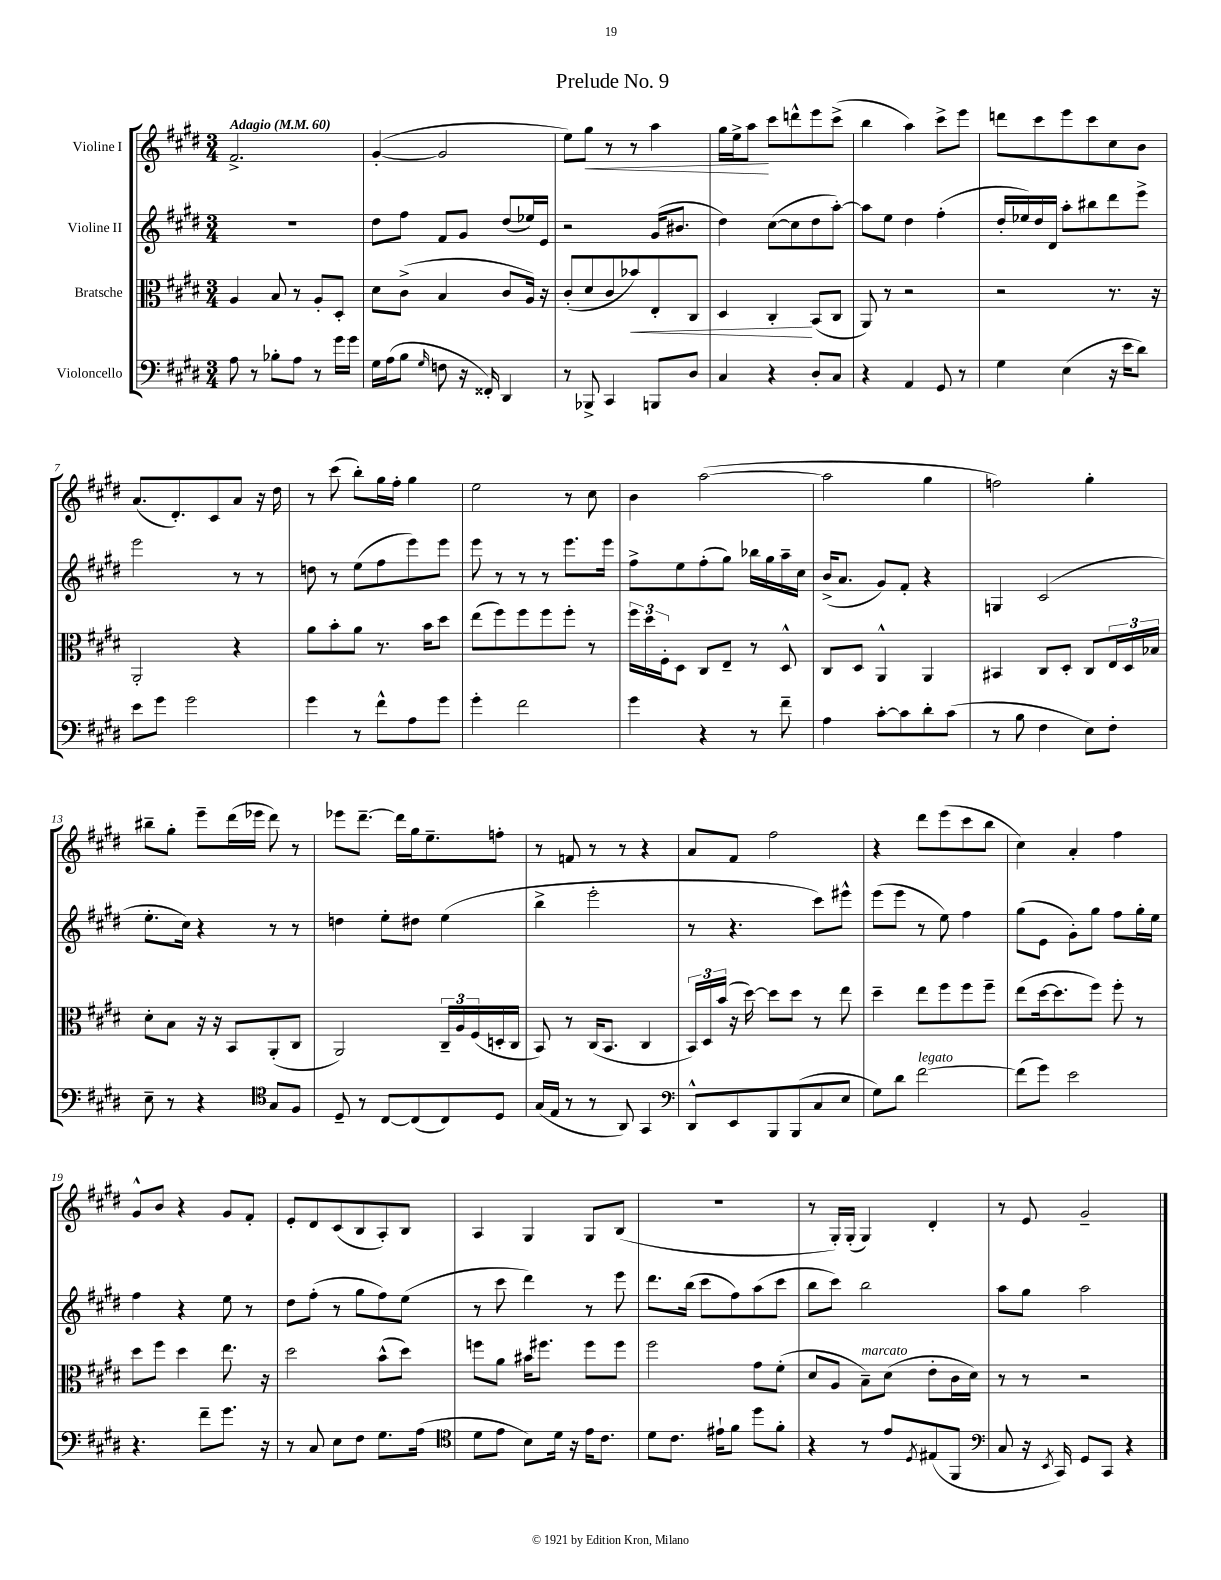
\header { title = "Prelude No. 9" }
<<
\new StaffGroup <<
\new Staff = "s0" \with { instrumentName = "Violine I" } {
    \clef treble \key e \major \numericTimeSignature \time 3/4 \tempo "Adagio" 4 = 60
    fis'2.-> |
    gis'4~-.( gis'2 |
    e''8) gis''8\< r8 r8 a''4 |
    gis''16 e''16-> a''8\! cis'''8 d'''8-^ e'''8 cis'''8->( |
    b''4 a''4) cis'''8-> e'''8 |
    d'''8 cis'''8 e'''8 cis'''8 cis''8 b'8 |
    a'8.( dis'8.-.) cis'8 a'8 r16 dis''16 |
    r8 cis'''8( b''8-.) gis''16 fis''16-. gis''4 |
    e''2 r8 cis''8 |
    b'4 a''2~( |
    a''2 gis''4 |
    f''2) gis''4-. |
    bis''8-- gis''8-. e'''8-- dis'''16( ees'''16 dis'''8) r8 |
    ees'''8 dis'''8.~-- dis'''16 gis''16 e''8.-- f''8-. |
    r8 f'8 r8 r8 r4 |
    a'8 fis'8 fis''2 |
    r4 dis'''8 e'''8( cis'''8 b''8 |
    cis''4) a'4-. fis''4 |
    gis'8-^ b'8 r4 gis'8 fis'8-. |
    e'8-. dis'8 cis'8( b8 a8-.) b8 |
    a4 gis4 gis8 b8( |
    R2. |
    r8 gis16-.) gis16-.( gis4) dis'4-. |
    r8 e'8 gis'2-- \bar "|." |
}
\new Staff = "s1" \with { instrumentName = "Violine II" } {
    \clef treble \key e \major \numericTimeSignature \time 3/4
    R2. |
    dis''8 fis''8 fis'8 gis'8 dis''8( ees''16) e'16 |
    r2 gis'16( bis'8. |
    dis''4) cis''8~( cis''8 dis''8 a''8~-.) |
    a''8 e''8 dis''4 fis''4-.( |
    dis''16-. ees''16) dis''16 dis'16 a''8-. bis''8 dis'''8 e'''8-> |
    e'''2 r8 r8 |
    d''8 r8 e''8( fis''8 e'''8) e'''8 |
    e'''8 r8 r8 r8 e'''8. e'''16 |
    fis''8-> e''8 fis''8-.( gis''8) bes''16 gis''16 a''16-- cis''16 |
    b'16->( a'8. gis'8) fis'8-. r4 |
    g4 cis'2( |
    e''8.-. cis''16) r4 r8 r8 |
    d''4 e''8-. dis''8 e''4( |
    b''4-> e'''2-. |
    r8 r4. cis'''8) eis'''8-^ |
    e'''8( e'''8 r8 e''8) fis''4 |
    gis''8( e'8 gis'8-.) gis''8 fis''8 gis''16-. e''16 |
    fis''4 r4 e''8 r8 |
    dis''8 fis''8-.( r8 gis''8 fis''8) e''8( |
    r8 cis'''8 dis'''4) r8 e'''8 |
    dis'''8. b''16( cis'''8 fis''8) a''8( cis'''8 |
    b''8 cis'''8) b''2 |
    a''8 gis''8 a''2 \bar "|." |
}
\new Staff = "s2" \with { instrumentName = "Bratsche" } {
    \clef alto \key e \major \numericTimeSignature \time 3/4
    a4 b8 r8 a8-. dis8-. |
    dis'8 cis'8->( b4 cis'8 a16) r16 |
    cis'8-.( dis'8 cis'8 bes'8\<) e8-. cis8 |
    dis4 cis4-.\! b,8( cis8 |
    a,8) r8 r2 |
    r2 r8. r16 |
    a,2-. r4 |
    a'8 b'8-. a'8 r8. b'16 dis''8 |
    e''8( fis''8) fis''8 fis''8 fis''8-. r8 |
    \tuplet 3/2 { fis''16 dis''16 fis16-. } dis8 cis8 e8-- r8 dis8-^ |
    cis8 dis8 a,4-^ a,4 |
    bis,4 cis8 dis8-. cis8 \tuplet 3/2 { e16 dis16 bes16 } |
    dis'8-. b8 r16 r16 b,8 a,8-.( cis8 |
    a,2) \tuplet 3/2 { cis16-- a16 fis16( } d16-. cis16 |
    b,8) r8 cis16( b,8. cis4 |
    \tuplet 3/2 { b,16) dis16 b'16( } r16 dis''16~) dis''8 dis''8 r8 e''8 |
    dis''4-- e''8 fis''8 fis''8 fis''8-- |
    e''8( dis''16~ dis''8. fis''8) fis''8-. r8 |
    dis''8 fis''8 dis''4 e''8. r16 |
    dis''2 b'8-^( dis''8) |
    f''8 a'8 bis'16 fis''8. fis''8 fis''8 |
    fis''2 gis'8 fis'8-.( |
    dis'8 a8 b8--^\markup { \italic "marcato" }) dis'8( e'8-. cis'16 dis'16) |
    r8 r8 r2 \bar "|." |
}
\new Staff = "s3" \with { instrumentName = "Violoncello" } {
    \clef bass \key e \major \numericTimeSignature \time 3/4
    a8 r8 bes8-. a8 r8 gis'16 gis'16 |
    gis16 a16( b8 \grace { gis16 } f8 r16 fisis,16-.) dis,4 |
    r8 bes,,8-> cis,4 b,,8 dis8 |
    cis4 r4 dis8-. cis8 |
    r4 a,4 gis,8 r8 |
    gis4 e4( r16 e'16 dis'8) |
    e'8 gis'8 gis'2 |
    gis'4 r8 fis'8-^ a8 gis'8 |
    gis'4-. fis'2 |
    gis'4 r4 r8 fis'8-- |
    a4 cis'8~-. cis'8 dis'8-. cis'8( |
    r8 b8 fis4 e8) fis8-. |
    e8-- r8 r4 \clef tenor gis8 fis8 |
    dis8-- r8 cis8~ cis8( cis8) dis8 |
    gis16( e16 r8 r8 a,8) gis,4 |
    \clef bass dis,8-^ e,8 b,,8 b,,8( cis8 e8 |
    gis8) dis'8 fis'2~^\markup { \italic "legato" } |
    fis'8( gis'8) e'2 |
    r4. fis'8-- gis'8. r16 |
    r8 cis8 e8 fis8 gis8. a16( |
    \clef tenor dis'8 e'8 b8) dis'16 r16 e'16 cis'8. |
    dis'8 cis'8. eis'16-! fis'8 dis''8 fis'8-. |
    r4 r8 e'8 \acciaccatura { dis8 } eis8( fis,8 |
    \clef bass cis8 r16 \acciaccatura { e,8 } cis,16) gis,8 cis,8 r4 \bar "|." |
}
>>
>>
